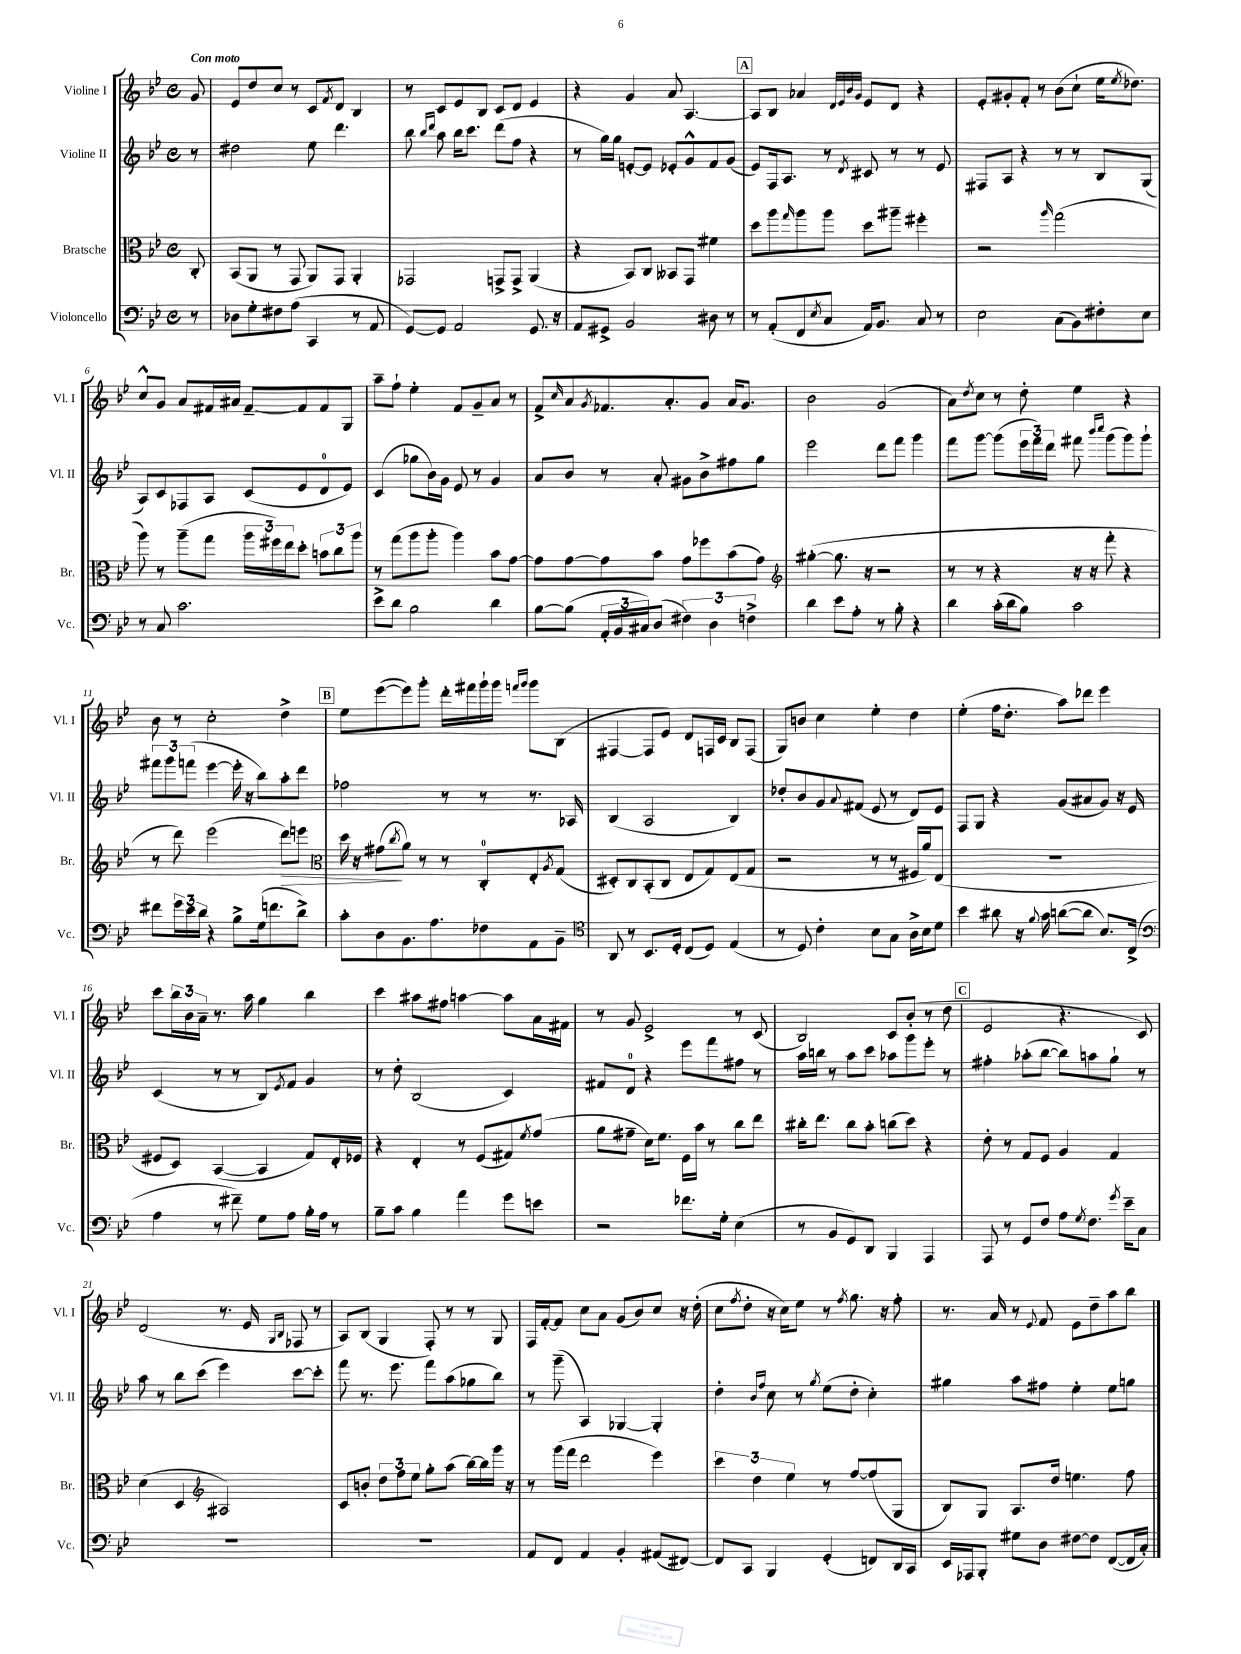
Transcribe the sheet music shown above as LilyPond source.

<<
\new StaffGroup <<
\new Staff = "s0" \with { instrumentName = "Violine I" shortInstrumentName = "Vl. I" } {
    \clef treble \key bes \major \defaultTimeSignature \time 4/4 \partial 8 \tempo "Con moto"
    g'8 |
    ees'8 d''8 c''8 r8 c'8 \acciaccatura { f'8 } d'8 bes4 |
    r8 c'8 ees'8 bes8 c'8 d'8 ees'4 |
    r4 g'4 a'8 a4.~ |
    \mark \markup { \box "A" } a8 bes8 aes'4 \grace { d'32 ees'32 bes'32 g'32 } ees'8 d'8 r4 |
    ees'8-. gis'8-. f'8-. r8 bes'8( c''8-! ees''16 \acciaccatura { ees''8 } des''8.) |
    c''8-^ g'8 a'8 fis'16 ais'16 fis'8~-- fis'8 fis'8 g8 |
    a''8-- f''8-! ees''4-. f'8 g'8-- a'8 r8 |
    f'8-> \grace { c''16 } a'8 \acciaccatura { g'8 } fes'8. a'8.-. g'8 a'16 g'8. |
    bes'2 g'2( |
    a'8) \acciaccatura { d''8 } c''8 r8 d''8-. ees''4 r4 |
    bes'8 r8 c''2-. d''4-> |
    \mark \markup { \box "B" } ees''8 ees'''8~( ees'''8) g'''8-. d'''16-. fis'''16 g'''16-! g'''16 \grace { f'''16 g'''16 } g'''8 bes8( |
    fis4~ fis8 ees'8) d'8 f16 c'16 bes8 f8( |
    g8) b'8 c''4 ees''4-. d''4 |
    ees''4-.( f''16 d''8.-. a''8) des'''8 ees'''4 |
    c'''8 \tuplet 3/2 { bes''16 bes'16 a'16-- } r8. a''16 g''4 bes''4 |
    c'''4 ais''8 fis''8 a''4~ a''8 a'16 fis'16 |
    r8 g'8 ees'2-> r8 c'8( |
    bes2) c'8 bes'8-.( r8 d''8 |
    \mark \markup { \box "C" } ees'2 r4. c'8) |
    d'2( r8. ees'16 \grace { g16 bes16 } fes8 r8 |
    a8) bes8( g4 f8-.) r8 r8 g8 |
    f16 f'16~-. f'8 c''8 a'8 g'8( bes'8) c''8 r16 d''16-.( |
    c''8 \acciaccatura { f''8 } d''8-. r16 c''16) ees''8 r8 \acciaccatura { f''8 } g''8. r16 f''8-. |
    r8. a'16 r8 \appoggiatura { ees'8 } f'8 ees'8 d''8-- a''8 bes''8 \bar "|." |
}
\new Staff = "s1" \with { instrumentName = "Violine II" shortInstrumentName = "Vl. II" } {
    \clef treble \key bes \major \defaultTimeSignature \time 4/4 \partial 8
    r8 |
    dis''2 ees''8 d'''4. |
    bes''8 \grace { bes''16 d'''16 } a''8 bes''16 c'''8. d'''8( f''8 r4 |
    r8 g''16) g''16 e'8~-. e'8 ees'8-. g'8-^ f'8 g'8( |
    \mark \markup { \box "A" } ees'8) f16 a8. r8 \acciaccatura { d'8 } cis'8 r8 r8 ees'8 |
    fis8 a8 r4 r8 r8 bes8 g8( |
    a8) c'8 fes8 a8 c'8( ees'8 d'8-0 ees'8) |
    c'4( ges''8 bes'16) g'16 ees'8 r8 g'4 |
    a'8 bes'8 r8 a'8-. gis'8 bes'8-> fis''8 g''8 |
    ees'''2 d'''8 f'''8 g'''4 |
    f'''8 g'''8~ g'''8( \tuplet 3/2 { ees'''16 f'''16) d'''16 } fis'''8 \grace { bes'''16 c''''16 } g'''8( g'''8) g'''8-! |
    \tuplet 3/2 { fis'''8 g'''8 f'''8( } ees'''4~ ees'''16-. r16 bes''8) a''8-. d'''8 |
    \mark \markup { \box "B" } fes''2 r8 r8 r8. aes16 |
    bes4( a2 bes4) |
    des''8-. bes'8 g'8 \appoggiatura { a'8 } fis'8( ees'8 r8 d'8) ees'8 |
    f8 g8 r4 g'8( ais'8 g'8) r16 ees'16 |
    c'4( r8 r8 bes8) \acciaccatura { ees'8 } f'8 g'4 |
    r8 d''8-. bes2( c'4) |
    fis'8 d'8-0 r4 ees'''8 f'''8 fis''8 r8 |
    a''16 b''16 r8 a''8 c'''8 aes''8 g'''8 ees'''8-. r8 |
    \mark \markup { \box "C" } fis''4-. aes''8-.( bes''8~ bes''8) a''8 g''8-! r8 |
    a''8 r8 bes''8 c'''8( ees'''4) c'''8~ c'''8-. |
    f'''8 r8. ees'''8. f'''8 a''8( ges''8 bes''8) |
    r8 g'''8--( a4) ges4~ ges4-. |
    d''4-. \grace { bes'16 f''16 } c''8 r8 \acciaccatura { g''8 } ees''8( d''8-. c''4-.) |
    gis''4 a''8 fis''8 ees''4-. ees''8 g''8 \bar "|." |
}
\new Staff = "s2" \with { instrumentName = "Bratsche" shortInstrumentName = "Br." } {
    \clef alto \key bes \major \defaultTimeSignature \time 4/4 \partial 8
    c8-. |
    bes,8( a,8 r8 g,8 a,8) g,8 a,4-. |
    ges,2 g,8-> g,8-> a,4( |
    r4 bes,8) c8 beses,8 g,8 fis'4 |
    \mark \markup { \box "A" } d''8 a''8 \grace { g''16 } a''8 a''8 d''8 ais''8-- fis''4-. |
    r2 \grace { a''16 } g''2( |
    a''8) r8 a''8--( g''8 \tuplet 3/2 { a''16 fis''16) ees''16 } d''8-. \tuplet 3/2 { b'8 c''8 a''8 } |
    r8 g''8( a''8 a''8-. a''4) bes'8 g'8~ |
    g'8 g'8~ g'8 bes'8 g'8 fes''8 bes'8( g'8) |
    \clef treble gis''4~-.( gis''8. r16 r2 |
    r8 r8 r4 r16 r16 f'''8-. r4 |
    r8 d'''8) ees'''2( d'''8\>) e'''8 |
    \mark \markup { \box "B" } \clef alto d''16 r16 gis'8\!( \acciaccatura { c''8 } a'8) r8 r8 c8-0-. ees8-. \acciaccatura { a8 } g8( |
    dis8-.) c8 bes,8-.( c8 ees8 g8) ees8( g8 |
    r2 r8 r8 fis16 a'16) ees8( |
    R1 |
    fis8 d8) bes,4~( bes,4 g8) ees16-. fes16 |
    r4 ees4-. r8 f8( gis8) \acciaccatura { f'8 } g'8( |
    a'8 gis'8-- d'16) f'8. f16 bes'16 r8 c''8 ees''8 |
    cis''16-. ees''8. cis''8 bes'8-. c''8( d''8) r4 |
    \mark \markup { \box "C" } ees'8-. r8 g8 f8 a4 g4 |
    d'4( d4 \clef treble ais2) |
    c'8 b'8-. \tuplet 3/2 { d''8 f''8 ees''8 } g''8-. a''8( bes''16~) bes''16 g'''16 r16 |
    r8 g'''16( f'''16 d'''2 ees'''4) |
    \tuplet 3/2 { c'''4 d''4 ees''4 } r8 f''8~ f''8( g8 |
    bes8) g8 a8. d''16 e''4. f''8 \bar "|." |
}
\new Staff = "s3" \with { instrumentName = "Violoncello" shortInstrumentName = "Vc." } {
    \clef bass \key bes \major \defaultTimeSignature \time 4/4 \partial 8
    r8 |
    des8 g8-. fis8 a8( c,4 r8 a,8 |
    g,8~) g,8 a,2 g,8. r16 |
    a,8 gis,8-> bes,2 dis8 r8 |
    \mark \markup { \box "A" } r8 a,8-.( f,8 \acciaccatura { ees8 } c8 a,16) bes,8. c8 r8 |
    ees2 c8( bes,8) fis8-. ees8 |
    r8 c8 c'2. |
    ees'8-> d'8 bes2 d'4 |
    bes8~ bes8( \tuplet 3/2 { a,16-. bes,16 cis16) } d8( \tuplet 3/2 { fis4) d4 f4-> } |
    d'4 ees'8 a8-. r8 bes8-. r4 |
    d'4 c'16-.( d'16 bes8) c'2 |
    fis'8 \tuplet 3/2 { g'16 ees'16 d'16 } r4 bes8-> g16( f'8. d'8->) |
    \mark \markup { \box "B" } c'8-. d8 bes,8. a8. fes8 a,8 bes,8-- |
    \clef tenor a,8 r8 bes,8. d16-. c8( d8) ees4( |
    r8 d8) c'4-. bes8 g8 a16-> bes16 d'8 |
    bes'4 ais'8 r16 \appoggiatura { f'8 } g'16 a'8~( a'8 bes8.) c16->( |
    \clef bass a4 r8 fis'8--) g8 a8 bes16-. a16 r8 |
    bes8-- c'8 bes4 a'4 g'8 e'8 |
    r2 fes'8. g16-. ees4( |
    r8 bes,8 g,8) d,8 bes,,4 a,,4 |
    \mark \markup { \box "C" } a,,8 r8 g,8 f8 a8 \acciaccatura { g8 } f8. \acciaccatura { g'8 } ees'16-- c8 |
    R1 |
    R1 |
    a,8 f,8 a,4 bes,4-. ais,8( fis,8~) |
    fis,8 c,8 bes,,4 g,4-.( f,8) d,16 c,16 |
    ees,16 aes,,16 bes,,8-. gis8 d8 fis8~ fis8 f,8~( f,16 c16-.) \bar "|." |
}
>>
>>
